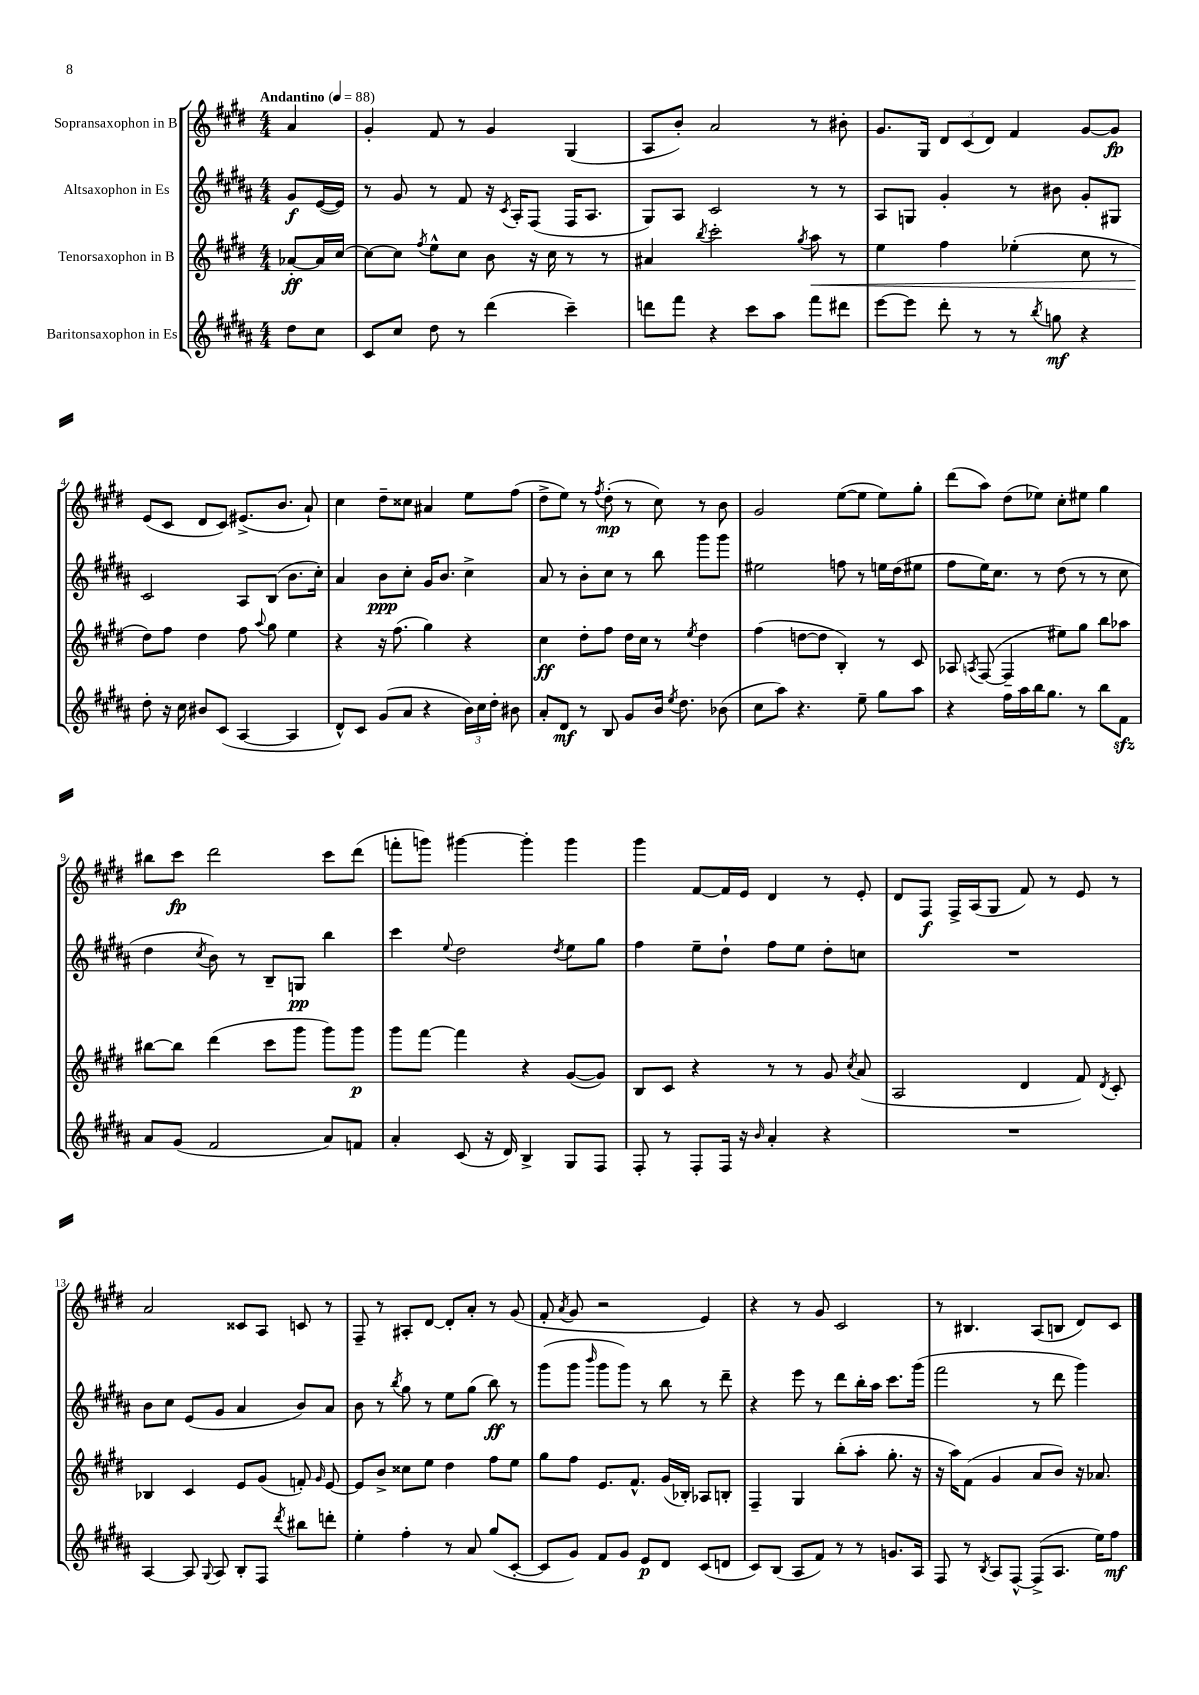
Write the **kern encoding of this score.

**kern	**kern	**kern	**kern
*staff4	*staff3	*staff2	*staff1
*clefG2	*clefG2	*clefG2	*clefG2
*k[f#c#g#d#a#]	*k[f#c#g#d#]	*k[f#c#g#d#a#]	*k[f#c#g#d#]
*M4/4	*M4/4	*M4/4	*M4/4
*MM88	*MM88	*MM88	*MM88
8dd#	[8a-'	8g#	4a
8cc#	16a-]	([16e	.
.	[16cc#	16e])	.
=	=	=	=
8c#	8cc#_	8r	4g#'
8cc#	8cc#]	8g#	.
.	8qff#	.	.
8dd#	8ee^^	8r	8f#
8r	8cc#	8f#	8r
(4ddd#	8b	16r	4g#
.	.	8qc#	.
.	.	16A#'	.
.	16r	(8F#	.
.	16cc#	.	.
4ccc#~)	8r	16F#	(4G#
.	.	8.A#	.
.	8r	.	.
=	=	=	=
8ddd	4a#	8G#)	8A
8fff#	.	8A#	8b')
.	8qbb	.	.
4r	2ccc#'	2c#	2a
8ccc#	.	.	.
8aa#	.	.	.
.	8qgg#	.	.
8fff#	8aa	8r	8r
8ddd#	8r	8r	8b#'
=	=	=	=
[8eee	4ee	8A#	8.g#
8eee]	.	8G	.
.	.	.	16G#
8ddd#'	4ff#	4g#'	12d#
.	.	.	(12c#
8r	.	.	.
.	.	.	12d#)
8r	(4ee-'	8r	4f#
8qbb	.	.	.
8gg	.	8b#	.
4r	8cc#	8g#'	[8g#
.	8r	8G#	8g#]
=	=	=	=
8dd#'	8dd#)	2c#	(8e
16r	8ff#	.	8c#
16cc#	.	.	.
8b#	4dd#	.	8d#
(8c#	.	.	8c#)
[4A#	8ff#	8A#	(8.e#^
.	8qqaa	.	.
.	8gg#	(8B	.
.	.	.	8.b
4A#]	4ee	8.b	.
.	.	.	8a`)
.	.	16cc#')	.
=	=	=	=
8d#^^)	4r	4a#	4cc#
8c#	.	.	.
(8g#	16r	8b	8dd#~
.	(8.ff#	.	.
8a#	.	8cc#'	8cc##
4r	4gg#)	16g#	4a#
.	.	8.b	.
24b)	4r	4cc#^	8ee
24cc#	.	.	.
24dd#'	.	.	.
8b#	.	.	(8ff#
=	=	=	=
8a#'	4cc#	8a#	8dd#^
8d#	.	8r	8ee)
8r	8dd#'	8b'	8r
.	.	.	8qff#
8B	8ff#	8cc#	(8dd#'
8g#	16dd#	8r	8r
.	16cc#	.	.
16b	8r	8bb	8cc#)
8qee	.	.	.
8.dd#	.	.	.
.	8qee	.	.
.	4dd#	8ggg#	8r
(8b-	.	8ggg#	8b
=	=	=	=
8cc#	(4ff#	2ee#	2g#
8aa#)	.	.	.
4.r	[8dd	.	.
.	8dd]	.	.
.	4B')	8ff	([8ee
8ee~	.	8r	8ee]
8gg#	8r	16ee	8ee)
.	.	(16dd#	.
8aa#	8c#	8ee#	8gg#'
=	=	=	=
4r	8A-	8ff#	(8ddd#
.	8qA	.	.
.	([8F#	16ee)	8aa)
.	.	8.cc#	.
16ff#	4F#~]	.	(8dd#
16aa#	.	.	.
16bb	.	8r	8ee-)
8.gg#	.	.	.
.	8ee#)	(8dd#	8cc#'
8r	8gg#	8r	8ee#
8bb	8bb	8r	4gg#
8f#	8aa-	8cc#	.
=	=	=	=
8a#	[8bb#	4dd#	8bb#
(8g#	8bb#]	.	8ccc#
.	.	8qcc#	.
2f#	(4ddd#	8b)	2ddd#
.	.	8r	.
.	8ccc#	8B~	.
.	8ggg#	8G	.
8a#)	8ggg#)	4bb	8ccc#
8f	8ggg#	.	(8ddd#
=	=	=	=
4a#'	8ggg#	4ccc#	8fff'
.	[8fff#	.	8ggg)
.	.	8qqee	.
(8c#	4fff#]	2dd#	[4ggg#
16r	.	.	.
16d#)	.	.	.
4B^	4r	.	4ggg#']
.	.	8qdd#	.
8G#	([8g#	8ee	4ggg#
8F#	8g#])	8gg#	.
=	=	=	=
8F#'	8B	4ff#	4ggg#
8r	8c#	.	.
8F#'	4r	8ee~	[8f#
16F#	.	8dd#`	16f#]
16r	.	.	16e
16qqb	.	.	.
4a#'	8r	8ff#	4d#
.	8r	8ee	.
4r	8g#	8dd#'	8r
.	8qcc#	.	.
.	(8a	8cc	8e'
=	=	=	=
1r	2A	1r	8d#
.	.	.	8F#
.	.	.	16F#^
.	.	.	(16A
.	.	.	8G#
.	4d#	.	8f#)
.	.	.	8r
.	8f#)	.	8e
.	8qd#	.	.
.	8c#'	.	8r
=	=	=	=
[4A#	4B-	8b	2a
.	.	8cc#	.
8A#]	4c#	(8e	.
8qqG#	.	.	.
8A#	.	8g#	.
8B'	8e	4a#	8c##
8F#	(8g#	.	8A
8qddd#	.	.	.
8bb#	8f')	8b)	8c
.	16qqg#	.	.
8ddd'	[8e	8a#	8r
=	=	=	=
4ee'	8e]	8b	8F#~
.	8b^	8r	8r
.	.	8qbb	.
4ff#'	8cc##	8gg#	8A#'
.	8ee	8r	[8d#
8r	4dd#	8ee	8d#']
8a#	.	(8gg#	8a'
(8gg#	8ff#	8bb)	8r
[8c#'	8ee	8r	(8g#
=	=	=	=
8c#]	8gg#	(8ggg#	8f#'
.	.	.	8qa
8g#)	8ff#	8ggg#	8g#
.	.	16qqbbb	.
8f#	8.e	8ggg#	2r
8g#	.	8ggg#)	.
.	8.f#^^	.	.
8e	.	8r	.
8d#	(16g#	8bb	.
.	16B-')	.	.
(8c#	8A-	8r	4e)
8d	8B'	8ddd#~	.
=	=	=	=
8c#)	4F#~	4r	4r
(8B	.	.	.
8A#	4G#	8eee	8r
8f#)	.	8r	8g#
8r	(8bb'	8ddd#	2c#
8r	8aa'	16bb'	.
.	.	16aa#	.
8.g	8.gg#'	8.ccc#	.
16A#	16r	(16ggg#	.
=	=	=	=
8F#	16r	2fff#	8r
.	16aa)	.	.
8r	(8f#	.	4.B#
8qB	.	.	.
8A#	4g#	.	.
[8F#^^	.	.	.
(8F#^]	8a	8r	(8A
8.A#	8b)	8ddd#	8B
.	16r	4ggg#)	8d#)
16ee)	8.a-	.	.
8ff#	.	.	8c#
==	==	==	==
*-	*-	*-	*-
